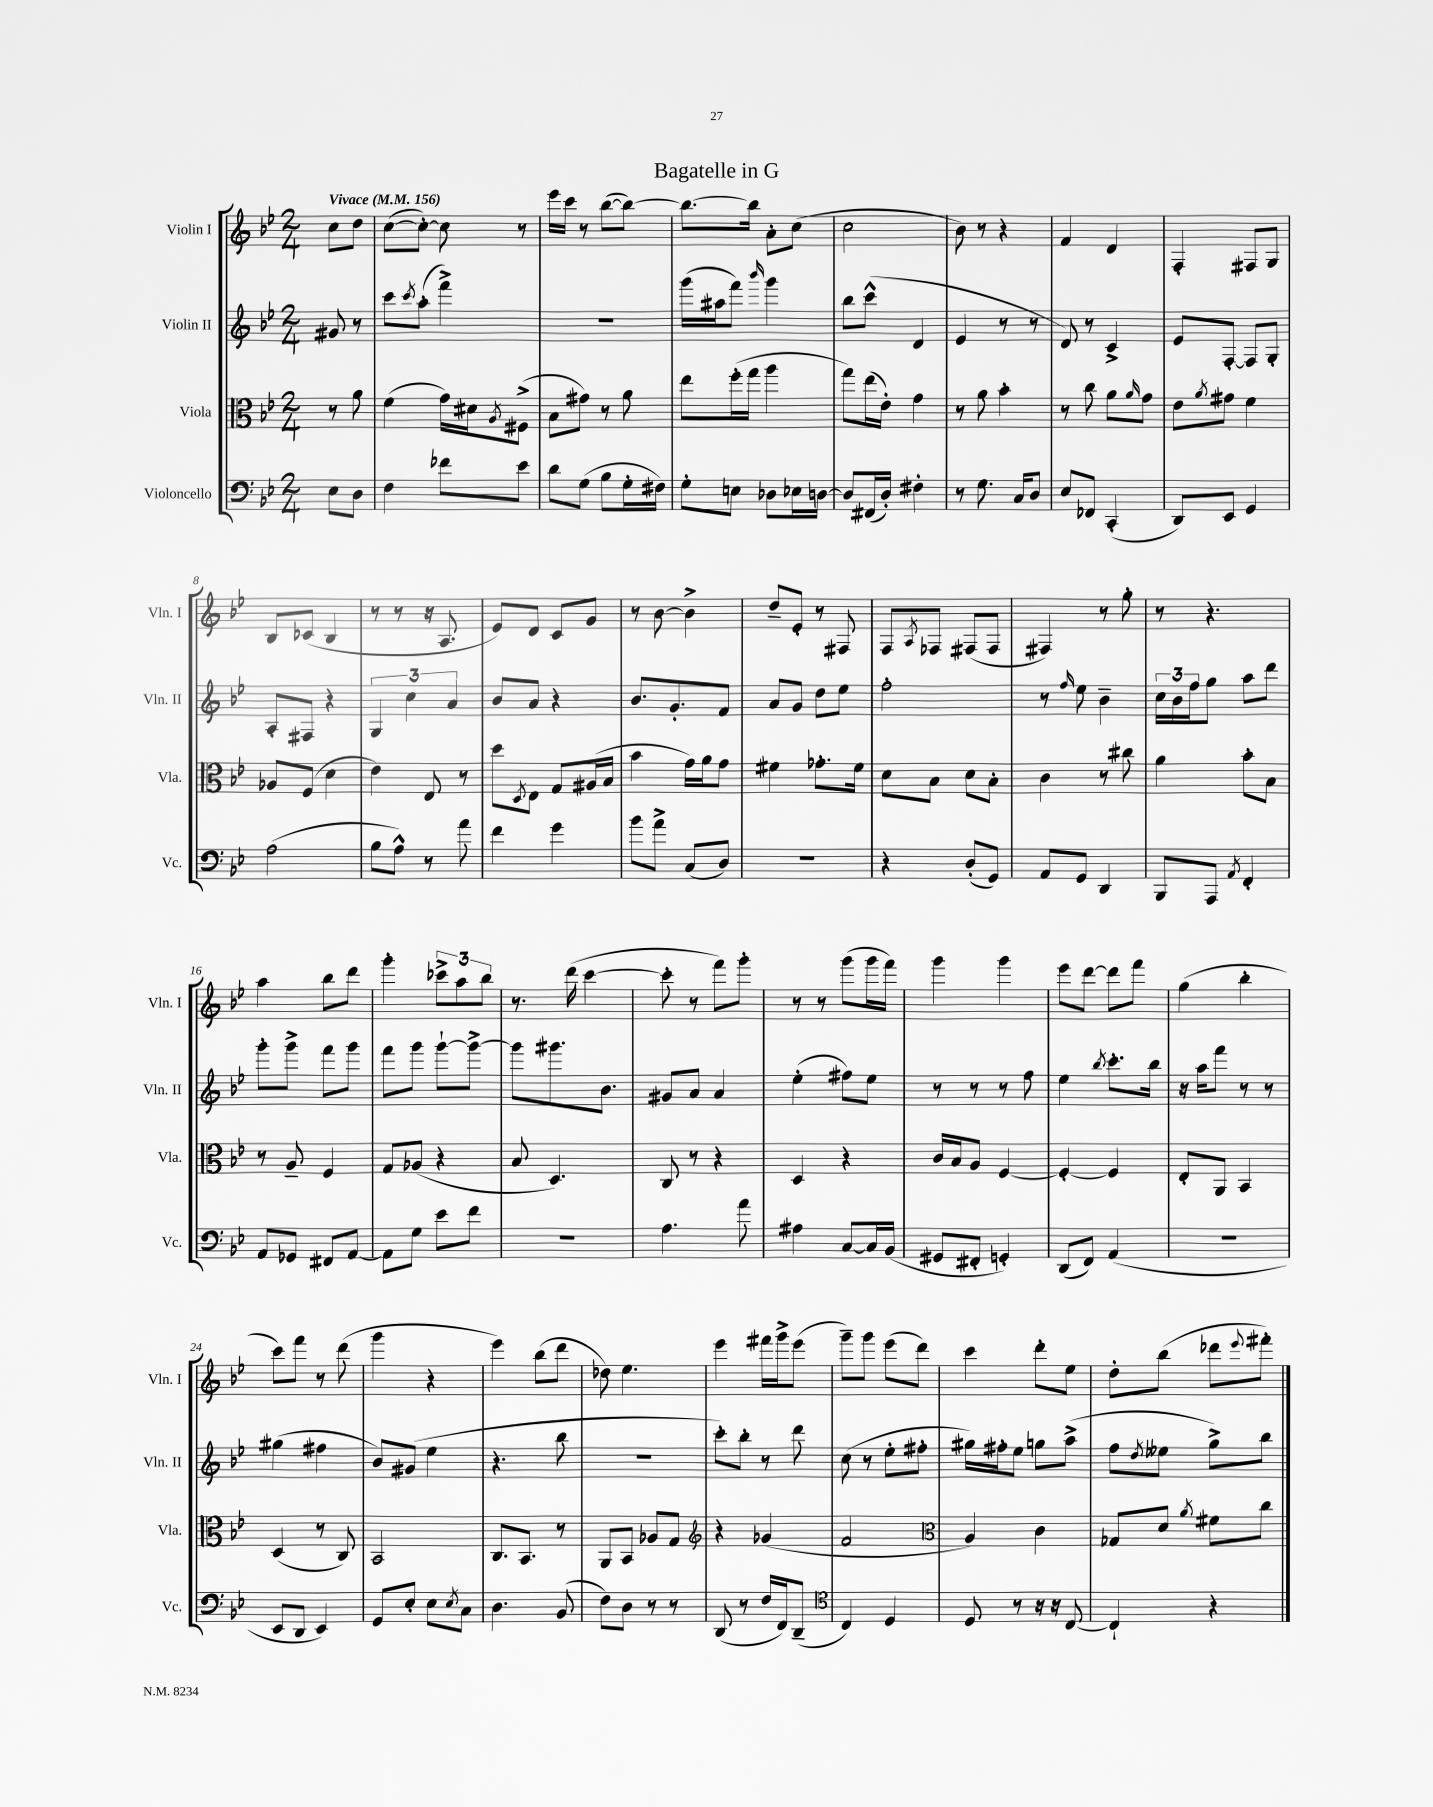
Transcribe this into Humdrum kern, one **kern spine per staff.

**kern	**kern	**kern	**kern
*staff4	*staff3	*staff2	*staff1
*clefF4	*clefC3	*clefG2	*clefG2
*k[b-e-]	*k[b-e-]	*k[b-e-]	*k[b-e-]
*M2/4	*M2/4	*M2/4	*M2/4
*MM156	*MM156	*MM156	*MM156
8E-\L	8r	8g#/	8cc\L
8D\J	8a\	8r	8dd\J
=	=	=	=
4F\	(4f\	8ccc\L	([8cc\L
.	.	8qccc/	.
.	.	(8aa'\J	8cc'\_J)
8f-\L	16g\LL)	4fff^\)	8cc\]
.	16d#\J	.	.
.	8qA/	.	.
8e-\J	(8F#^\J	.	8r
=	=	=	=
8d\L	8B-\L	2r	16eee-\LL
.	.	.	16ccc\JJ
(8G\J	8g#\J)	.	8r
8B-\L	8r	.	([8bb-\L
16G'\L	8a\	.	8bb-\_J)
16F#\JJ)	.	.	.
=	=	=	=
8G'\L	8ee-\L	(16ggg\LL	8.bb-\_L
.	.	16aa#\J	.
8E\J	(16ff'\L	8fff\J)	.
.	16gg\JJ	.	16bb-\]Jk
.	.	16qqbbb-/	.
8D-\L	4aa\	4ggg\	8a'\L
16E-\L	.	.	(8cc\J
[16D\JJ	.	.	.
=	=	=	=
8D/]L	8gg\L)	8bb-\L	2cc\
(16FF#/L	(16ee-\L	(8ccc^^\J	.
16D'/JJ)	16e-'\JJ)	.	.
4F#'\	4g\	4d/	.
=	=	=	=
8r	8r	4e-/	8b-\)
8.G\	8a\	.	8r
.	4b-'\	8r	4r
16C/LK	.	.	.
8D/J	.	8r	.
=	=	=	=
8E-/L	8r	8d/)	4f/
8FF-/J	8cc\	8r	.
(4CC'/	8a\L	4c^/	4d/
.	16qqa/	.	.
.	8g\J	.	.
=	=	=	=
8DD/L)	8e-\L	8e-/L	4F'/
.	8qa/	.	.
8EE-/J	8g#\J	[8F'/J	.
4GG/	4f\	8F/]L	8F#/L
.	.	8G'/J	8G/J
=	=	=	=
(2A\	8A-/L	8A'/L	8B-/L
.	(8F/J	8F#/J	(8c-/J
.	4d\	4r	4B-/
=	=	=	=
8B-\L	4e-\)	6G/	8r
8A^^\J)	.	.	8r
.	.	6cc\	.
8r	8E-/	.	16r
.	.	.	8.A/
.	.	6a/	.
8a\	8r	.	.
=	=	=	=
4f\	8dd\L	8b-/L	8e-/L)
.	8qD/	.	.
.	8E-\J	8a/J	8d/J
4g\	8G/L	4r	8c/L
.	(16A#/L	.	8g/J
.	16B-/JJ	.	.
=	=	=	=
8b-\L	4b-\	8.b-/L	8r
8a^\J	.	.	[8b-\
.	.	8.g'/	.
(8C/L	16g\LL)	.	4b-^\]
.	16a\J	.	.
8D/J)	8g\J	8f/J	.
=	=	=	=
2r	4f#\	8a/L	8dd~/L
.	.	8g/J	8e-'/J
.	8.g-'\L	8dd\L	8r
.	.	8ee-\J	8F#/
.	16f#\Jk	.	.
=	=	=	=
4r	8d\L	2ff'\	8F/L
.	.	.	8qA/
.	8B-\J	.	8F-/J
(8D'/L	8d\L	.	(8F#/L
8GG/J)	8B-'\J	.	8F#/J
=	=	=	=
8AA/L	4c\	8r	4F#/)
.	.	16qqff/	.
8GG/J	.	8ee-\	.
4DD/	8r	4b-~\	8r
.	8cc#\	.	8gg'\
=	=	=	=
8BBB-/L	4a\	24cc\LL	8r
.	.	24b-\	.
.	.	24ff\J	.
8AAA/J	.	8gg\J	4.r
8qAA/	.	.	.
4FF'/	8b-'\L	8aa\L	.
.	8B-\J	8ddd\J	.
=	=	=	=
8AA/L	8r	8ggg'\L	4aa\
8GG-/J	8A~/	8ggg^\J	.
8FF#/L	4F/	8fff\L	8bb-\L
[8AA/J	.	8ggg\J	8ddd\J
=	=	=	=
8AA\]L	8G/L	8fff\L	4ggg'\
8G\J	(8A-/J	8ggg\J	.
8e-\L	4r	[8ggg`\L	12ccc-^\L
.	.	.	12aa\
8f\J	.	8ggg^\_J	.
.	.	.	12bb-\J
=	=	=	=
2r	8B-/	8ggg\]L	8.r
.	4.D/)	8.ggg#\	.
.	.	.	(16ddd\
.	.	.	[4ccc\
.	.	8.b-\J	.
=	=	=	=
4.A\	8C/	8g#/L	8ccc'\]
.	8r	8a/J	8r
.	4r	4a/	8fff\L)
8a\	.	.	8ggg'\J
=	=	=	=
4A#\	4D/	(4ee-'\	8r
.	.	.	8r
[8C/L	4r	8ff#\L)	(8ggg\L
16C/]L	.	8ee-\J	16ggg\L
(16BB-/JJ	.	.	16fff\JJ)
=	=	=	=
8GG#/L	16c/LL	8r	4ggg\
.	16B-/J	.	.
8FF#'/J	8A/J	8r	.
4GG'/)	[4F/	8r	4ggg\
.	.	8ff\	.
=	=	=	=
(8DD/L	4F'/_	4ee-\	8eee-\L
8FF/J)	.	.	[8ddd\J
.	.	8qbb-/	.
(4AA/	4F/]	8.ccc'\L	8ddd\]L
.	.	.	8fff\J
.	.	16bb-\Jk	.
=	=	=	=
2r	8E-'/L	16r	(4gg\
.	.	16aa\LK	.
.	8AA/J	8fff\J	.
.	4BB-/	8r	4bb-'\
.	.	8r	.
=	=	=	=
8EE-/L	(4D/	(4gg#\	8ccc\L)
8DD/J	.	.	8fff\J
4EE-/)	8r	4ff#\	8r
.	8C/)	.	(8ddd\
=	=	=	=
8GG/L	2BB-/	8b-/L)	4ggg\
8E-'/J	.	(8g#/J	.
8E-\L	.	4ee-\	4r
8qE-/	.	.	.
8C\J	.	.	.
=	=	=	=
4.D\	8.C/L	4.r	4eee-\)
.	8.BB-/J	.	.
.	.	.	(8bb-\L
(8BB-/	8r	8bb-\	8ddd\J
=	=	=	=
8F\L)	8AA/L	2r	8dd-\)
8D\J	8BB-/J	.	4.ee-\
8r	8A-/L	.	.
8r	8G/J	.	.
=	=	=	=
*	*clefG2	*	*
(8DD/	4r	8ccc'\L)	4eee-\
8r	.	8bb-'\J	.
16F/LL	(4g-/	8r	16fff#\LL
16FF/J)	.	.	16ggg^\J
(8DD~/J	.	8ddd\	(8eee-\J
=	=	=	=
*clefC4	*	*	*
4C/)	2f/	(8cc\	8ggg~\L)
.	.	8r	8ggg\J
4D/	.	8ee-'\L	(8eee-\L
.	.	8ff#'\J	8ddd\J)
=	=	=	=
*	*clefC3	*	*
8D/	4A/)	16gg#\LL)	4ccc\
.	.	16ff#'\J	.
8r	.	8ee-\J	.
16r	4c\	8gg\L	8ddd'\L
16r	.	.	.
[8C/	.	(8aa^\J	8ee-\J
=	=	=	=
4C`/]	8G-/L	8ff\L	8dd'\L
.	.	8qdd/	.
.	8d/J	8ee--\J	(8bb-\J
.	8qa/	.	.
4r	8f#\L	8gg^\L)	8ddd-\L
.	.	.	8qqeee-/
.	8cc\J	8bb-\J	8fff#'\J)
==	==	==	==
*-	*-	*-	*-
